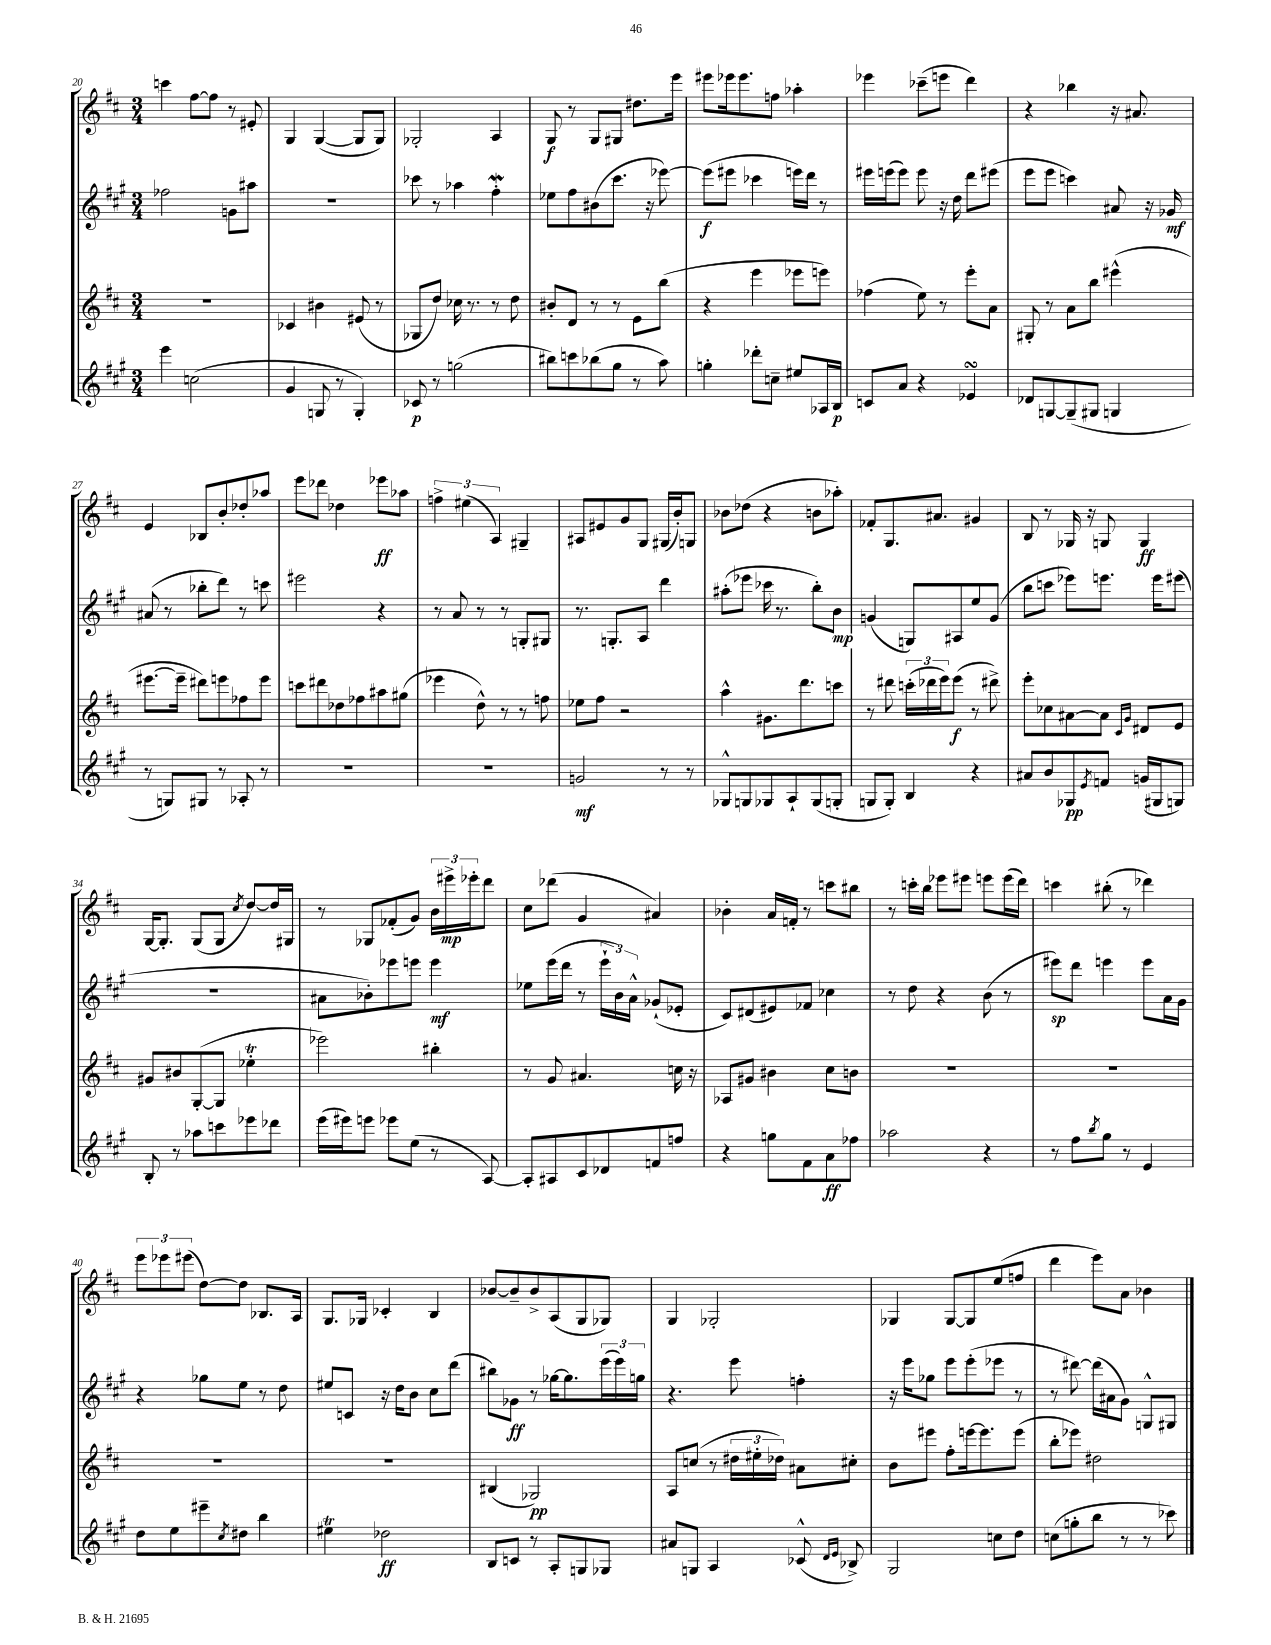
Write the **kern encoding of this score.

**kern	**dynam	**kern	**dynam	**kern	**dynam	**kern	**dynam
*part4	*part4	*part3	*part3	*part2	*part2	*part1	*part1
*staff4	*staff4	*staff3	*staff3	*staff2	*staff2	*staff1	*staff1
*clefG2	*	*clefG2	*	*clefG2	*	*clefG2	*
*k[f#c#g#]	*	*k[f#c#]	*	*k[f#c#g#]	*	*k[f#c#]	*
*M3/4	*	*M3/4	*	*M3/4	*	*M3/4	*
=20	=20	=20	=20	=20	=20	=20	=20
4eee\	.	2.r	.	2ff-X\	.	4cccn\	.
(2ccn\	.	.	.	.	.	[8ff#\L	.
.	.	.	.	.	.	8ff#\J]	.
.	.	.	.	8gn\L	.	8r	.
.	.	.	.	8aa#X\J	.	8e#X'/	.
=21	=21	=21	=21	=21	=21	=21	=21
4g#/	.	4c-X/	.	2.r	.	4G/	.
8Gn/	.	4b#X\	.	.	.	([4G/	.
8r	.	.	.	.	.	.	.
4G'/)	.	(8e#X/	.	.	.	8G/L]	.
.	.	8r	.	.	.	8G/J)	.
=22	=22	=22	=22	=22	=22	=22	=22
8c-X/	p	8G-X/L	.	8ccc-X\	.	2G-X'/	.
8r	.	8dd/J)	.	8r	.	.	.
(2ggn\	.	16cc-X\	.	4aa-X\	.	.	.
.	.	8.r	.	.	.	.	.
.	.	8r	.	4ff#W'\	.	4A/	.
.	.	8dd\	.	.	.	.	.
=23	=23	=23	=23	=23	=23	=23	=23
8bb#X\L)	.	8b#X'/L	.	8ee-X\L	.	8G/	f
8cccn\	.	8d/J	.	8ff#\	.	8r	.
(8bb-X\	.	8r	.	(8b#X\	.	8G/L	.
8gg#\J	.	8r	.	8.ccc#\J	.	8G#X/J	.
8r	.	8e\L	.	.	.	8.dd#X\L	.
.	.	.	.	16r	.	.	.
8aa\)	.	(8bb\J	.	[8eee-X\)	.	.	.
.	.	.	.	.	.	16eee\Jk	.
=24	=24	=24	=24	=24	=24	=24	=24
4ggn'\	.	4r	.	(8eee-\L]	f	8eee#X\L	.
.	.	.	.	8eee#X\J	.	16eee-X\k	.
.	.	.	.	.	.	8.eee-\	.
8ddd-X'\L	.	4eee\	.	4ccc-X\	.	.	.
8ccn~\J	.	.	.	.	.	8ffn\J	.
8ee#X/L	.	8eee-X\L	.	16eeen\LL)	.	4aa-X'\	.
.	.	.	.	16ddd\JJ	.	.	.
16A-X/L	.	8eeen\J)	.	8r	.	.	.
16B/JJ	p	.	.	.	.	.	.
=25	=25	=25	=25	=25	=25	=25	=25
8cn/L	.	(4ff-X\	.	16eee#X\LL	.	4eee-X\	.
.	.	.	.	(16eeen\J	.	.	.
8a/J	.	.	.	8eee\J)	.	.	.
4r	.	8ee\)	.	8eee\	.	(8ccc-X~\L	.
.	.	8r	.	16r	.	8eeen\J	.
.	.	.	.	16dd\	.	.	.
4e-XsSSs/	.	8eee'\L	.	8ddd\L	.	4ddd\)	.
.	.	8a\J	.	(8eee#X\J	.	.	.
=26	=26	=26	=26	=26	=26	=26	=26
8d-X/L	.	8G#X'/	.	8eee\L	.	4r	.
[8Gn/	.	8r	.	8eee\J	.	.	.
(8G~/]	.	8a\L	.	4cccn\)	.	4bb-X\	.
8G#X/J	.	8bb\J	.	.	.	.	.
4Gn/	.	(4eee#X^^\	.	8a#X/	.	16r	.
.	.	.	.	.	.	8.a#X/	.
.	.	.	.	16r	.	.	.
.	.	.	.	16g-X/	mf	.	.
!!LO:LB:g=z
=27	=27	=27	=27	=27	=27	=27	=27
8r	.	[8.eee#X\L	.	(8a#X/	.	4e/	.
8Gn/L)	.	.	.	8r	.	.	.
.	.	16eee#~\Jk]	.	.	.	.	.
8G#X/J	.	8ddd#X\L)	.	8bb-X'\L	.	8B-X/L	.
8r	.	8eeen\	.	8ddd\J)	.	8b'/	.
8A-X'/	.	8ff-X\	.	8r	.	8dd-X'/	.
8r	.	8eee\J	.	8cccn\	.	8aa-X/J	.
=28	=28	=28	=28	=28	=28	=28	=28
2.r	.	8cccn\L	.	2eee#X\	.	8eee\L	.
.	.	8ddd#X\	.	.	.	8ddd-X\J	.
.	.	8dd-X\	.	.	.	4dd-X\	.
.	.	8ff-X\	.	.	.	.	.
.	.	8aa#X\	.	4r	.	8eee-X\L	ff
.	.	(8gg#X\J	.	.	.	8aa-X\J	.
=29	=29	=29	=29	=29	=29	=29	=29
2.r	.	4eee-X\	.	8r	.	6ffn^\	.
.	.	.	.	8a/	.	.	.
.	.	.	.	.	.	(6ee#X\	.
.	.	8dd^^\)	.	8r	.	.	.
.	.	.	.	.	.	6A/)	.
.	.	8r	.	8r	.	.	.
.	.	8r	.	8Gn'/L	.	4G#X~/	.
.	.	8ffn\	.	8G#X/J	.	.	.
=30	=30	=30	=30	=30	=30	=30	=30
2gn/	mf	8ee-X\L	.	8.r	.	8A#X/L	.
.	.	8ff#\J	.	.	.	8e#X/	.
.	.	.	.	8.Gn'/L	.	.	.
.	.	2r	.	.	.	8g/	.
.	.	.	.	8A/J	.	8G/J	.
8r	.	.	.	4ddd\	.	(16G#X/LL	.
.	.	.	.	.	.	16b'/J)	.
8r	.	.	.	.	.	8Gn/J	.
=31	=31	=31	=31	=31	=31	=31	=31
8G-X^^/L	.	4aa^^\	.	(8aa#X'\L	.	8b-X\L	.
8Gn/	.	.	.	8eee-X\J	.	(8dd-X\J	.
8G-X/	.	8.g#X\L	.	16ccc-X\	.	4r	.
.	.	.	.	8.r	.	.	.
8A`/	.	.	.	.	.	.	.
.	.	8.ddd\	.	.	.	.	.
(8G-/	.	.	.	8bb'\L)	.	8bn\L	.
8Gn'/J	.	8cccn\J	.	8b\J	mp	8aa-X'\J)	.
=32	=32	=32	=32	=32	=32	=32	=32
8Gn/L	.	8r	.	(4gn/	.	8f-X'/L	.
8G'/J)	.	8ddd#X\	.	.	.	8.G/	.
4B/	.	(24cccn'\LL	.	8Gn/L)	.	.	.
.	.	24ddd-X\	.	.	.	.	.
.	.	.	.	.	.	8.a#X/J	.
.	.	24eee\J)	.	.	.	.	.
.	.	(8eee\J	f	8A#X/	.	.	.
4r	.	8r	.	8ee/	.	4g#X/	.
.	.	8ddd#X^\)	.	(8g/J	.	.	.
=33	=33	=33	=33	=33	=33	=33	=33
8a#X/L	.	8eee'\L	.	8bb\L	.	8B/	.
8b/	.	8cc-X\	.	8cccn\J	.	8r	.
8G-X/	pp	[8a#X\	.	8eee-X\L)	.	16G-X/	.
.	.	.	.	.	.	16r	.
8qe/	.	.	.	.	.	.	.
8fn/J	.	8a#\J]	.	8.eeen\J	.	8Gn/	.
.	.	16qqc#/LL	.	.	.	.	.
.	.	16qqg/JJ	.	.	.	.	.
(16gn/LL	.	8d#X/L	.	.	.	4G/	ff
16G#X/J	.	.	.	16eee\KL	.	.	.
8Gn/J)	.	8e/J	.	(8eee#X\J	.	.	.
!!LO:LB:g=z
=34	=34	=34	=34	=34	=34	=34	=34
8B'/	.	8g#X/L	.	2.r	.	[16G/KL	.
.	.	.	.	.	.	8.G'/J]	.
8r	.	8b#X/	.	.	.	.	.
8aa-X\L	.	([8G'/	.	.	.	(8G/L	.
8cccn\	.	8G/J]	.	.	.	8G/J	.
.	.	.	.	.	.	8qcc#/	.
8eee-X\	.	4ee-XT'\	.	.	.	[8dd/L)	.
8ddd-X\J	.	.	.	.	.	16dd/L]	.
.	.	.	.	.	.	16G#X/JJ	.
=35	=35	=35	=35	=35	=35	=35	=35
(16eee\LL	.	2eee-X\)	.	8a#X\L	.	8r	.
16eee#X\J)	.	.	.	.	.	.	.
8eeen\J	.	.	.	8b-X'\)	.	8G-X/L	.
8eee-X\L	.	.	.	8eee-X\	.	(8f-X'/	.
(8ee\J	.	.	.	8eeen\J	.	8g/J)	.
8r	.	4bb#X'\	.	4eee\	mf	24b\LL	.
.	.	.	.	.	.	24eee#X^\	mp
.	.	.	.	.	.	24eee-X'\J	.
[8A/)	.	.	.	.	.	8ddd\J	.
=36	=36	=36	=36	=36	=36	=36	=36
8A'/L]	.	8r	.	8ee-X\L	.	8cc#\L	.
8A#X/	.	8g/	.	(16eee\L	.	(8ddd-X\J	.
.	.	.	.	16ddd\JJ	.	.	.
8c#/	.	4.a#X/	.	8r	.	4g/	.
8d-X/	.	.	.	24eee`\LL	.	.	.
.	.	.	.	24b\)	.	.	.
.	.	.	.	24a^^\JJ	.	.	.
8fn/	.	.	.	(8g-X`/L	.	4a#X/)	.
8ffn/J	.	16ccn\	.	8e-X'/J	.	.	.
.	.	16r	.	.	.	.	.
=37	=37	=37	=37	=37	=37	=37	=37
4r	.	8A-X/L	.	8c#/L)	.	4b-X'\	.
.	.	8g#X/J	.	(8d#X/	.	.	.
8ggn\L	.	4b#X\	.	8e#X/)	.	16a/LL	.
.	.	.	.	.	.	16fn'/JJ	.
8f#\	.	.	.	8f-X/J	.	8r	.
8a\	ff	8cc#\L	.	4cc-X\	.	8cccn\L	.
8ff-X\J	.	8bn\J	.	.	.	8bb#X\J	.
=38	=38	=38	=38	=38	=38	=38	=38
2aa-X\	.	2.r	.	8r	.	8r	.
.	.	.	.	8dd\	.	16cccn'\LL	.
.	.	.	.	.	.	16bb\JJ	.
.	.	.	.	4r	.	8eee-X\L	.
.	.	.	.	.	.	8eee#X\J	.
4r	.	.	.	(8b\	.	8eeen\L	.
.	.	.	.	8r	.	(16eee\L	.
.	.	.	.	.	.	16ddd\JJ)	.
=39	=39	=39	=39	=39	=39	=39	=39
8r	.	2.r	.	8eee#X\L)	sp	4cccn\	.
8ff#\L	.	.	.	8ddd\J	.	.	.
8qbb/	.	.	.	.	.	.	.
8gg#\J	.	.	.	4eeen\	.	(8bb#X'\	.
8r	.	.	.	.	.	8r	.
4e/	.	.	.	8eee\L	.	4ddd-X\)	.
.	.	.	.	16a\L	.	.	.
.	.	.	.	16g#\JJ	.	.	.
!!LO:LB:g=z
=40	=40	=40	=40	=40	=40	=40	=40
8dd\L	.	2.r	.	4r	.	12eee\L	.
.	.	.	.	.	.	12eee-X\	.
8ee\	.	.	.	.	.	.	.
.	.	.	.	.	.	(12eee#X\J	.
8eee#X~\	.	.	.	8gg-X\L	.	[8dd\L)	.
8qcc#/	.	.	.	.	.	.	.
8dd#X\J	.	.	.	8ee\J	.	8dd\J]	.
4bb\	.	.	.	8r	.	8.B-X/L	.
.	.	.	.	8dd\	.	.	.
.	.	.	.	.	.	16A/Jk	.
=41	=41	=41	=41	=41	=41	=41	=41
4ee#Xt\	.	2.r	.	8ee#X/L	.	8.G/L	.
.	.	.	.	8cn/J	.	.	.
.	.	.	.	.	.	16G-X/Jk	.
2dd-X\	ff	.	.	16r	.	4c-X'/	.
.	.	.	.	16dd\KL	.	.	.
.	.	.	.	8b\J	.	.	.
.	.	.	.	8cc#\L	.	4B/	.
.	.	.	.	(8ddd\J	.	.	.
=42	=42	=42	=42	=42	=42	=42	=42
8B/L	.	(4B#X/	.	8bb#X\L)	.	[8b-X/L	.
8cn/J	.	.	.	8g-X\J	ff	8b-~/]	.
8r	.	2G-X/)	pp	8r	.	8b-^/	.
8A'/L	.	.	.	[16gg-X\KL	.	(8A/	.
.	.	.	.	8.gg-\]	.	.	.
8Gn/	.	.	.	.	.	8G/	.
8G-X/J	.	.	.	(24eee\L	.	8G-X/J)	.
.	.	.	.	24eee\)	.	.	.
.	.	.	.	24ggn\JJ	.	.	.
=43	=43	=43	=43	=43	=43	=43	=43
8a#X/L	.	8A/L	.	4.r	.	4G/	.
8Gn/J	.	(8ccn/J	.	.	.	.	.
4A/	.	8r	.	.	.	2G-X'/	.
.	.	24dd#X\LL	.	8eee\	.	.	.
.	.	24ee#X'\	.	.	.	.	.
.	.	24dd-X\JJ)	.	.	.	.	.
(8c-X^^/	.	8a#X\L	.	4ffn'\	.	.	.
16qqd/LL	.	.	.	.	.	.	.
16qqe/JJ	.	.	.	.	.	.	.
8B-X^/)	.	8cc#X'\J	.	.	.	.	.
=44	=44	=44	=44	=44	=44	=44	=44
2G#/	.	8b\L	.	16r	.	4G-X/	.
.	.	.	.	16eee\KL	.	.	.
.	.	8eee#X\J	.	8gg-X\J	.	.	.
.	.	8ff#'\L	.	8eee\L	.	[8G-/L	.
.	.	[16eeen\k	.	(8eee'\	.	8G-/]	.
.	.	8.eee\]	.	.	.	.	.
8ccn\L	.	.	.	8eee-X\J	.	(8ee/	.
8dd\J	.	(8eee\J	.	8r	.	8ffn/J	.
=45	=45	=45	=45	=45	=45	=45	=45
(8ccn\L	.	8bb'\L	.	8r	.	4ddd\	.
8ggn'\	.	8eee-X\J)	.	[8ddd#X\)	.	.	.
8bb\J	.	2dd#X\	.	(16ddd#\LL]	.	8eee\L)	.
.	.	.	.	16a#X\J	.	.	.
8r	.	.	.	8g#\J)	.	8a\J	.
8r	.	.	.	8Gn^^/L	.	4b-X\	.
8ccc-X\)	.	.	.	8G#X/J	.	.	.
==	==	==	==	==	==	==	==
*-	*-	*-	*-	*-	*-	*-	*-
